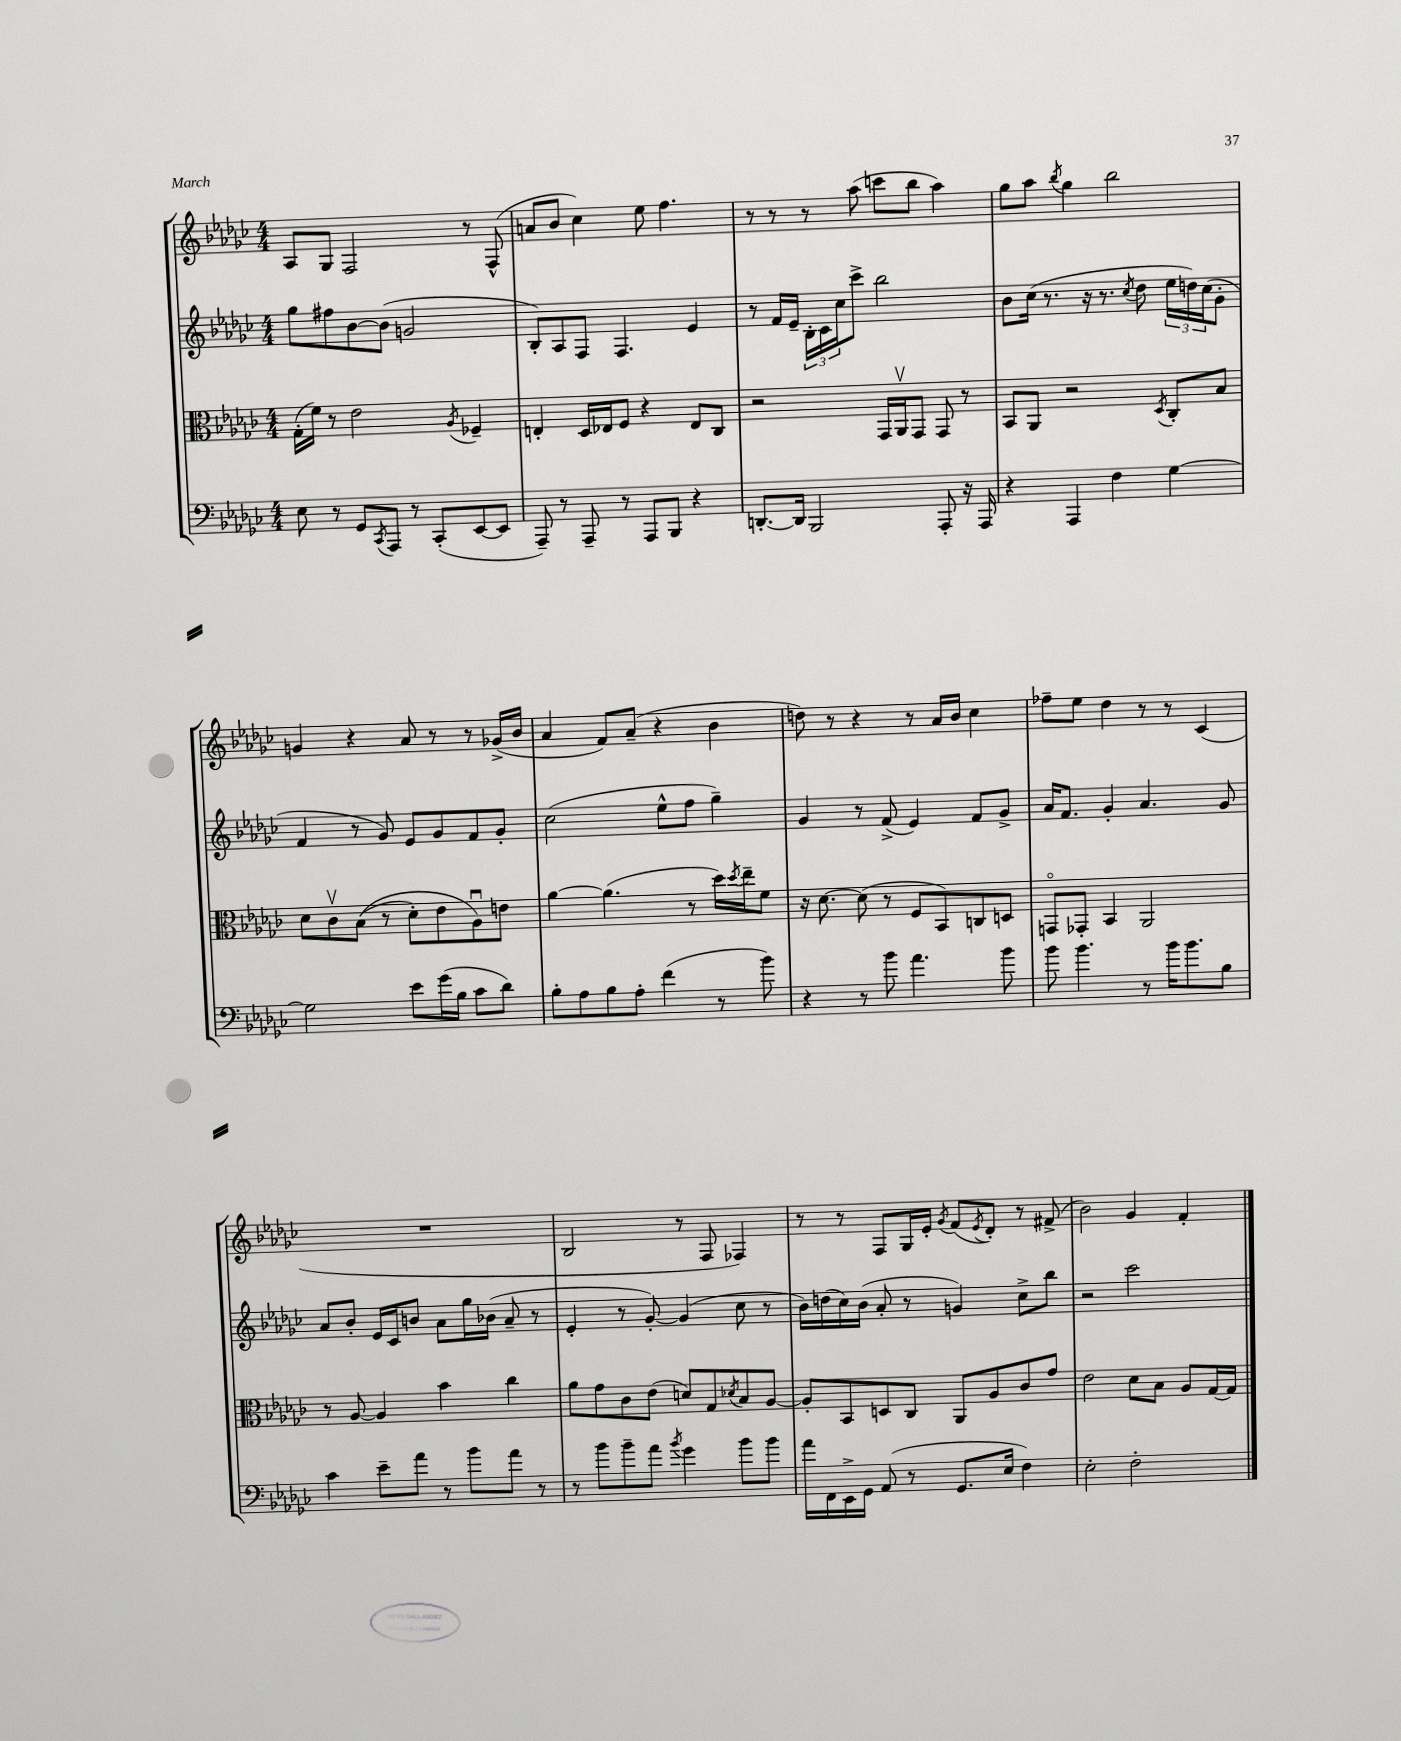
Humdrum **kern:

**kern	**kern	**kern	**kern
*part4	*part3	*part2	*part1
*staff4	*staff3	*staff2	*staff1
*clefF4	*clefC3	*clefG2	*clefG2
*k[b-e-a-d-g-c-]	*k[b-e-a-d-g-c-]	*k[b-e-a-d-g-c-]	*k[b-e-a-d-g-c-]
*M4/4	*M4/4	*M4/4	*M4/4
=23	=23	=23	=23
8E-\	(16G-'\LL	8gg-\L	8A-/L
.	16f\JJ)	.	.
8r	8r	8ff#X\	8G-/J
8GG-/L	2e-\	[8b-\	2F/
8qCC-/	.	.	.
8AAA-/J	.	(8b-\J]	.
8r	.	2gn/	.
(8CC-'/L	.	.	.
.	8qA-/	.	.
[8EE-/	4F-X~/	.	8r
8EE-/J]	.	.	(8F^^/
=24	=24	=24	=24
8AAA-~/)	4En'/	8B-'/L)	8an/L
8r	.	8A-/	8b-/J
8AAA-~/	16D-/LL	8F/J	4cc-\)
.	16E-X/J	.	.
8r	8F/J	4.F/	.
8AAA-/L	4r	.	8ee-\
8BBB-/J	.	.	4.ff\
4r	8E-/L	4e-/	.
.	8C-/J	.	.
=25	=25	=25	=25
[8.DDn'/L	2r	8r	8r
.	.	16f/LL	8r
16DD/Jk]	.	16e-~/JJ	.
2BBB-/	.	24B-'\LL	8r
.	.	24c-\	.
.	.	24cc-\J	.
.	.	8ccc-^\J	(8aa-\
.	16GG-/LL	2bb-\	8cccn\L
.	16AA-v/J	.	.
.	8GG-/J	.	8bb-\J
8AAA-'/	8GG-/	.	4aa-\)
16r	8r	.	.
16AAA-/	.	.	.
=26	=26	=26	=26
4r	8BB-/L	8b-\L	8gg-\L
.	8AA-/J	(16cc-\Jk	8aa-\J
.	.	8.r	.
.	.	.	8qbb-/
4AAA-/	2r	.	4gg-\
.	.	16r	.
.	.	8.r	.
4F\	.	.	2bb-\
.	.	8qcc-/	.
.	.	8dd-\	.
.	8qD-/	.	.
[4G-\	8C-'/L	24ee-\LL	.
.	.	24ddn\)	.
.	.	(24cc-\J	.
.	8B-/J	8g-'\J	.
!!LO:LB:g=z
=27	=27	=27	=27
2G-\]	8d-\L	4f/	4gn/
.	8c-v\	.	.
.	((8B-\J	8r	4r
.	8r	8g-/)	.
8e-\L	8d-'\L)	8e-/L	8a-/
(16g-\L	8e-\	8g-/	8r
16B-\JJ	.	.	.
8c-\L	8A-u\)	8f/	8r
8d-\J)	8en\J	8g-'/J	(16g-X^/LL
.	.	.	16b-/JJ
=28	=28	=28	=28
8B-'\L	[4a-\	(2cc-\	4a-/
8A-\	.	.	.
8B-\	(4.a-\]	.	8f/L)
8A-'\J	.	.	(8a-~/J
(4f\	.	8ee-^^\L	4r
.	8r	8ff\J	.
8r	16dd-\LL)	4gg-~\)	4b-\
.	8qdd-/	.	.
.	16ee-~\J	.	.
8b-\)	8f\J	.	.
=29	=29	=29	=29
4r	16r	4g-/	8ddn\)
.	[8.d-\	.	.
.	.	.	8r
8r	(8d-\]	8r	4r
8b-\	8r	(8f^/	.
4.a-\	8F/L	4e-/)	8r
.	8BB-/)	.	16a-/LL
.	.	.	16b-/JJ
.	8Cn/	8f/L	4cc-\
8b-\	8Dn/J	8g-^/J	.
=30	=30	=30	=30
8b-\	8GGn/L	16a-/KL	8ff-X~\L
.	.	8.f/J	.
4.b-\	8GG-X'/J	.	8ee-\J
.	4BB-/	4g-'/	4dd-\
8r	2AA-/	4.a-/	8r
16b-\KL	.	.	8r
8.b-\	.	.	.
.	.	.	(4c-/
8B-\J	.	8g-/	.
!!LO:LB:g=z
=31	=31	=31	=31
4c-\	8r	8a-/L	1r
.	[8A-/	8b-'/J	.
8e-~\L	4A-/]	16e-/LL	.
.	.	16c-/J	.
8a-\J	.	8bn/J	.
8r	4b-\	8a-\L	.
8b-\L	.	16gg-\L	.
.	.	(16b-X\JJ	.
8a-\J	4cc-\	8a-~/	.
8r	.	8r	.
=32	=32	=32	=32
8r	8a-\L	4e-'/	2B-/
8b-\L	8g-\	.	.
8b-~\	8c-\	8r	.
8a-\J	(8e-\J	[8g-'/)	.
8qb-/	.	.	.
4g-\	8dn/L)	(4g-/]	8r
.	8G-/	.	8F/
.	8qd-X/	.	.
8b-\L	8B-/	8cc-\	4F-X/)
8b-\J	[8A-/J	8r	.
=33	=33	=33	=33
16a-\LL	8A-'/L]	16b-\LL)	8r
16FF\	.	(16ddn\	.
16EE-^\	8BB-/	16cc-\)	8r
16GG-\JJ	.	(16b-\JJ	.
(8AA-/	8Dn/	8a-'/	8F/L
8r	8C-/J	8r	16G-/L
.	.	.	16e-'/JJ
.	.	.	8qg-/
8.GG-/L	8AA-/L	4gn/)	(8f/L
.	.	.	8qe-/
.	8A-/	.	8d-'/J)
16E-/Jk	.	.	.
4F\)	8c-/	8cc-^\L	8r
.	8g-/J	8bb-\J	(8f#X^/
=34	=34	=34	=34
2E-'\	2e-\	2r	2b-\)
2F'\	8d-\L	2ccc-\	4g-/
.	8B-\J	.	.
.	8A-/L	.	4f'/
.	[16G-/L	.	.
.	16G-/JJ]	.	.
==	==	==	==
*-	*-	*-	*-
